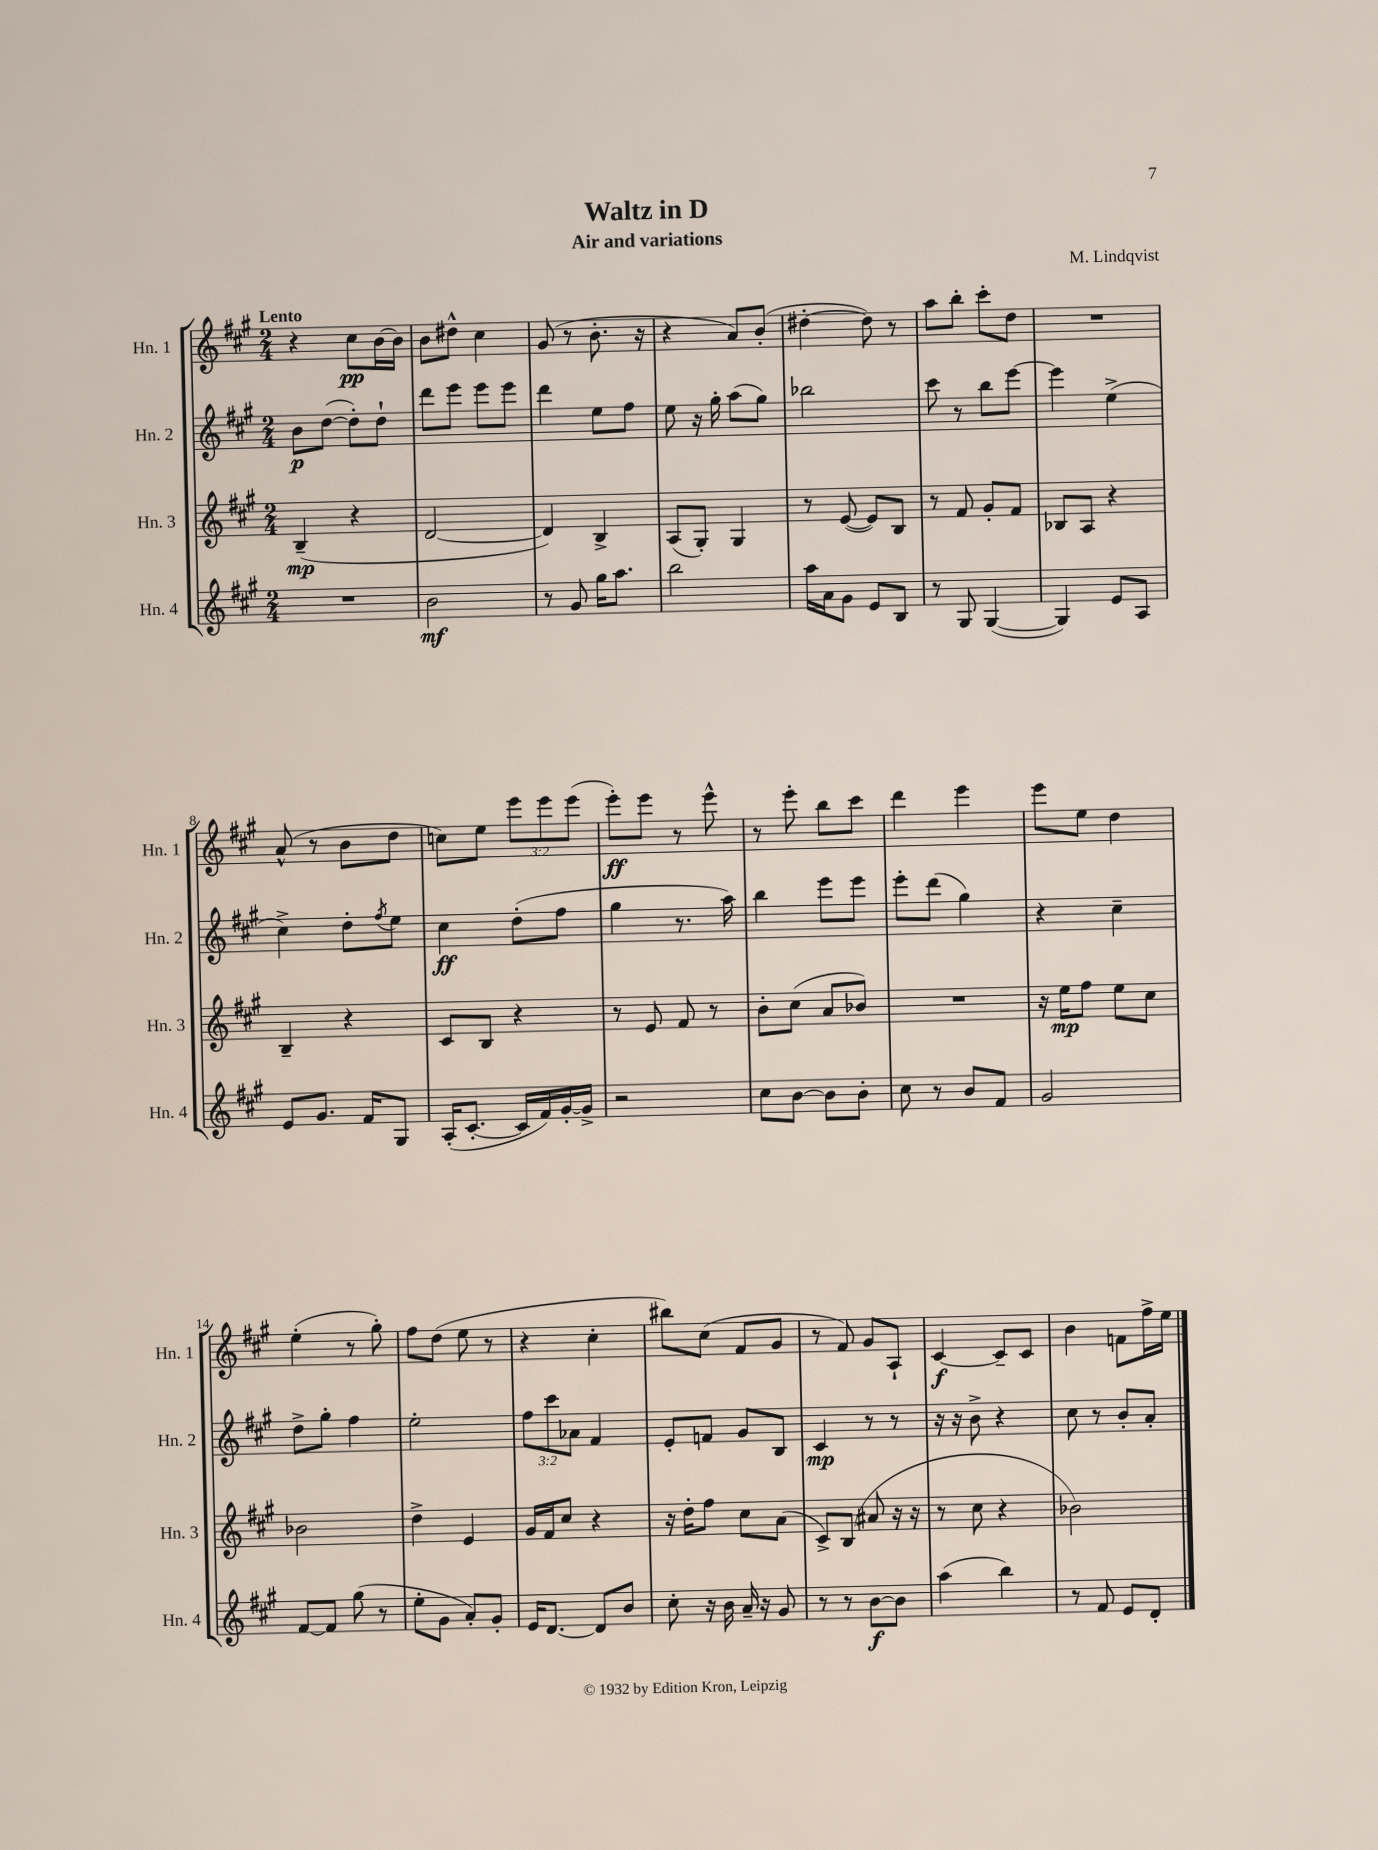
\header { title = "Waltz in D" composer = "M. Lindqvist" subtitle = "Air and variations" }
<<
\new StaffGroup <<
\new Staff = "s0" \with { instrumentName = "Hn. 1" shortInstrumentName = "Hn. 1" } {
    \clef treble \key a \major \numericTimeSignature \time 2/4 \override Staff.TupletNumber.text = #tuplet-number::calc-fraction-text \tempo "Lento"
    r4 cis''8\pp b'16~ b'16 |
    b'8 dis''8-^ cis''4 |
    gis'8( r8 b'8.-. r16 |
    r4 a'8) b'8-.( |
    dis''4~-. dis''8) r8 |
    a''8 b''8-. cis'''8-. d''8 |
    R2 |
    a'8-^( r8 b'8 d''8 |
    c''8) e''8 \tuplet 3/2 { e'''8 e'''8 e'''8( } |
    e'''8-.\ff) e'''8 r8 e'''8-^ |
    r8 e'''8-. b''8 cis'''8 |
    d'''4 e'''4 |
    e'''8 e''8 d''4 |
    e''4-.( r8 gis''8-.) |
    fis''8 d''8( e''8 r8 |
    r4 cis''4-. |
    bis''8) cis''8( fis'8 gis'8 |
    r8 fis'8) gis'8 a8-! |
    cis'4~\f cis'8-- cis'8 |
    b'4 f'8 fis''16-> e''16 \bar "|." |
}
\new Staff = "s1" \with { instrumentName = "Hn. 2" shortInstrumentName = "Hn. 2" } {
    \clef treble \key a \major \numericTimeSignature \time 2/4 \override Staff.TupletNumber.text = #tuplet-number::calc-fraction-text
    b'8\p d''8~( d''8-.) d''8-! |
    d'''8 e'''8 e'''8 e'''8 |
    d'''4 e''8 fis''8 |
    e''8 r16 gis''16-. a''8( gis''8) |
    bes''2 |
    cis'''8 r8 b''8 e'''8~ |
    e'''4 e''4->( |
    cis''4->) d''8-. \acciaccatura { fis''8 } e''8 |
    cis''4\ff d''8-.( fis''8 |
    gis''4 r8. a''16) |
    b''4 e'''8 e'''8 |
    e'''8-. d'''8( gis''4) |
    r4 cis''4-- |
    d''8-> gis''8-. fis''4 |
    e''2-. |
    \tuplet 3/2 { fis''8 cis'''8 aes'8 } fis'4 |
    e'8-. f'8 gis'8 b8 |
    cis'4\mp r8 r8 |
    r16 r16 b'8-> r4 |
    cis''8 r8 b'8-. a'8-. \bar "|." |
}
\new Staff = "s2" \with { instrumentName = "Hn. 3" shortInstrumentName = "Hn. 3" } {
    \clef treble \key a \major \numericTimeSignature \time 2/4
    b4--\mp( r4 |
    d'2~ |
    d'4) b4-> |
    a8( gis8-.) gis4 |
    r8 e'8~( e'8) b8 |
    r8 fis'8 gis'8-. fis'8 |
    bes8 a8 r4 |
    b4-- r4 |
    cis'8 b8 r4 |
    r8 e'8 fis'8 r8 |
    b'8-. cis''8( a'8 bes'8) |
    R2 |
    r16 e''16\mp fis''8 e''8 cis''8 |
    bes'2 |
    d''4-> e'4 |
    gis'16 fis'16 cis''8 r4 |
    r16 d''16-. fis''8 cis''8 a'8( |
    cis'8->) b8( ais'8 r16 r16 |
    r8 cis''8 r4 |
    bes'2) \bar "|." |
}
\new Staff = "s3" \with { instrumentName = "Hn. 4" shortInstrumentName = "Hn. 4" } {
    \clef treble \key a \major \numericTimeSignature \time 2/4
    R2 |
    b'2\mf |
    r8 gis'8 gis''16 a''8. |
    b''2 |
    a''16 a'16 gis'8 e'8 b8 |
    r8 gis8 gis4~( |
    gis4) e'8 a8 |
    e'8 gis'8. fis'16 gis8 |
    a16-.( cis'8.~-. cis'16 fis'16) gis'16~-. gis'16-> |
    r2 |
    cis''8 b'8~ b'8 b'8-. |
    cis''8 r8 b'8 fis'8 |
    gis'2 |
    fis'8~ fis'8 gis''8( r8 |
    e''8-. gis'8 a'8-.) gis'8-. |
    e'16 d'8.~ d'8 b'8 |
    cis''8-. r16 b'16 a'16-- r16 gis'8 |
    r8 r8 b'8~\f b'8 |
    a''4( b''4) |
    r8 fis'8 e'8 d'8-. \bar "|." |
}
>>
>>
